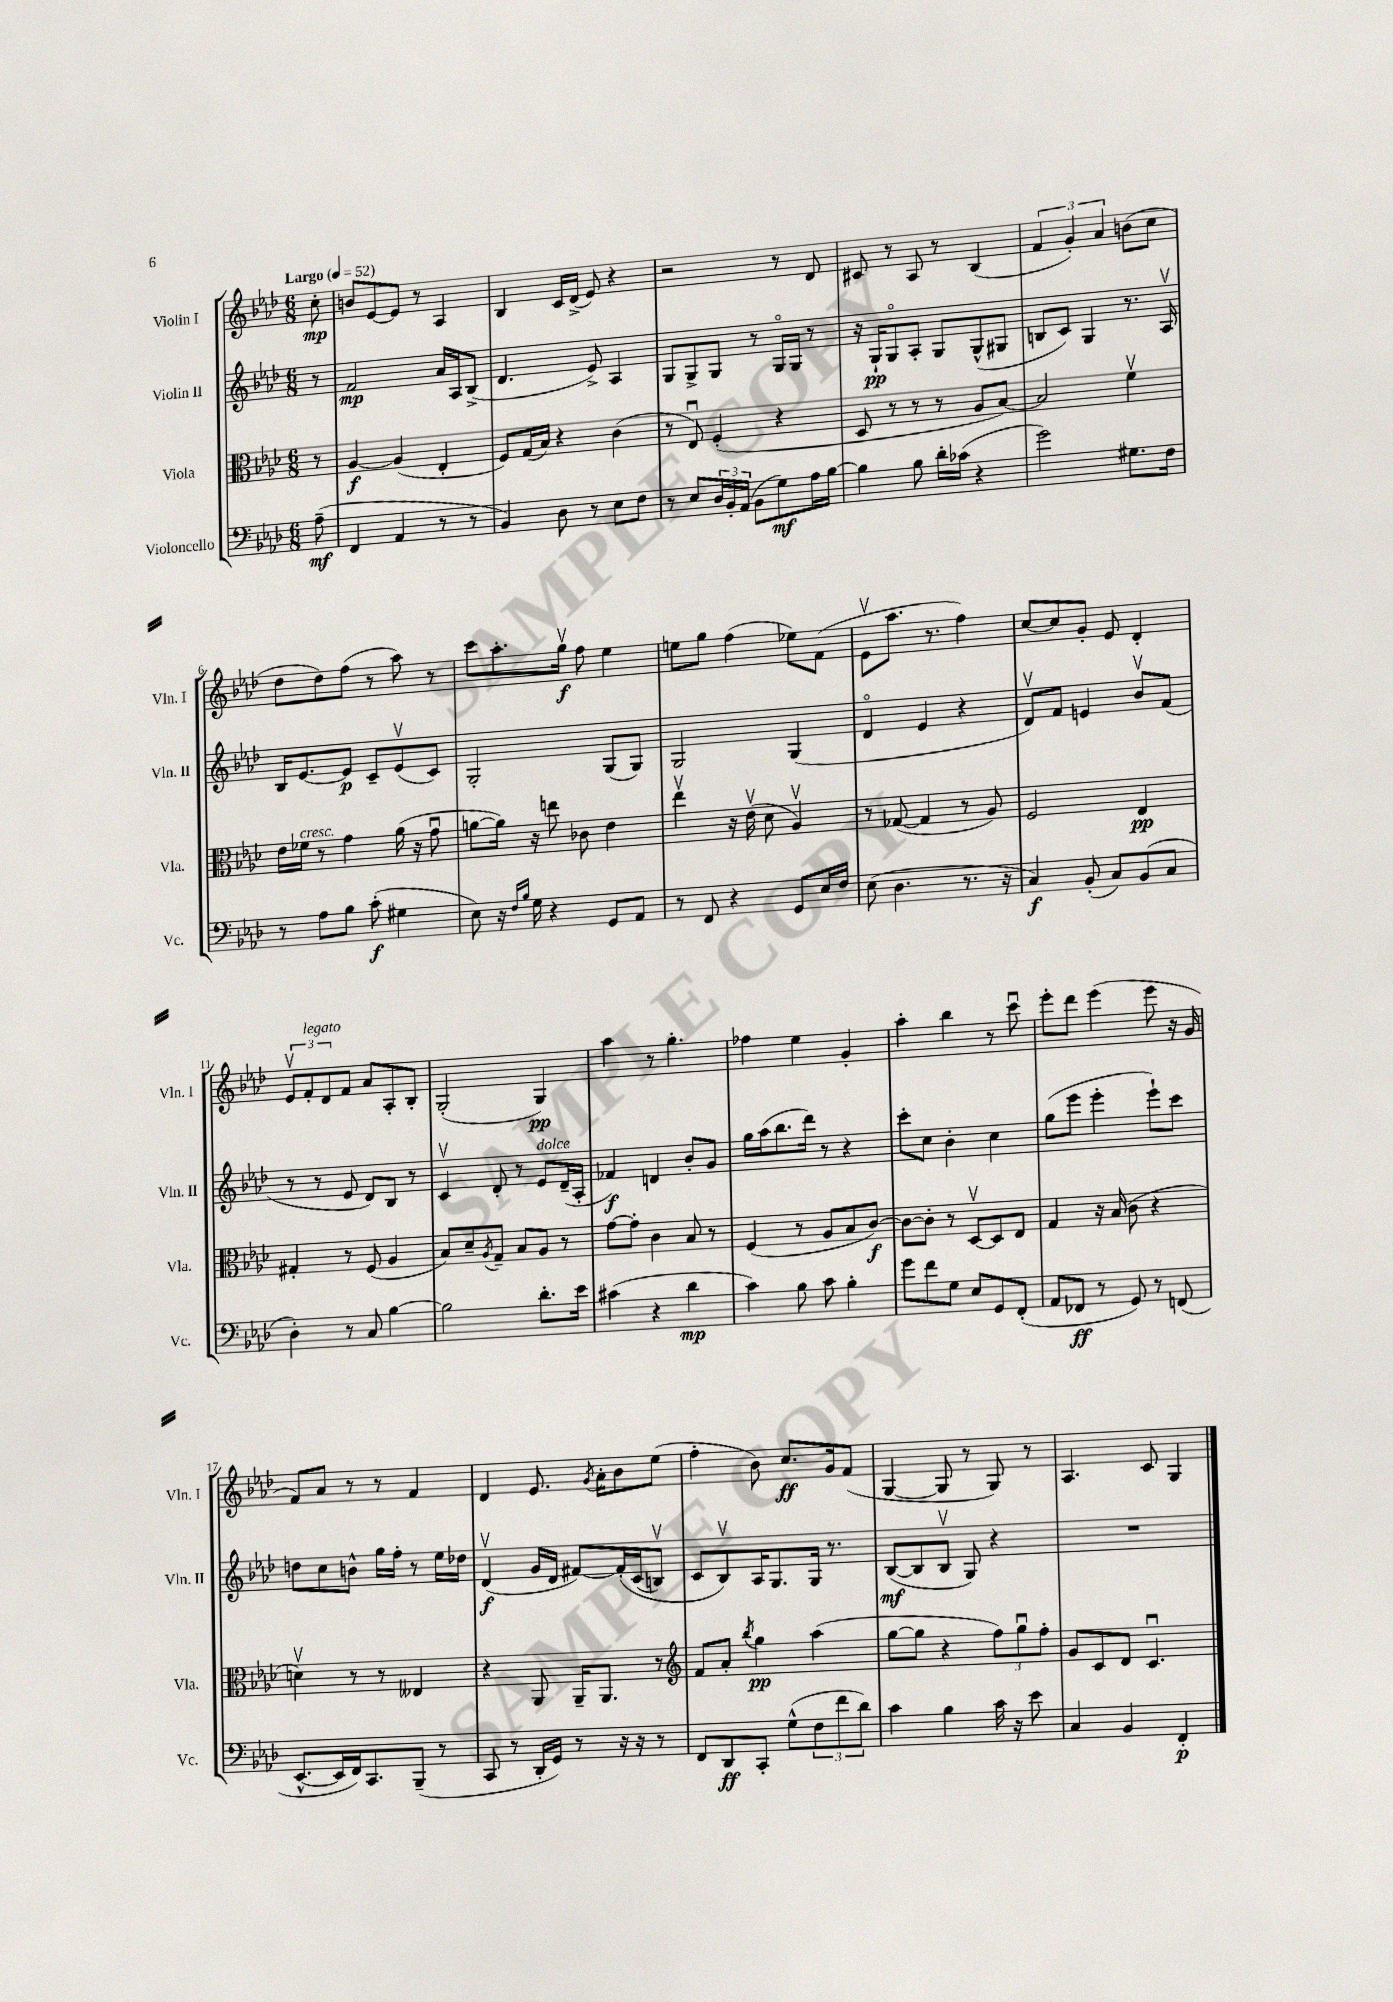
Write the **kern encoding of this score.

**kern	**dynam	**kern	**dynam	**kern	**dynam	**kern	**dynam
*part4	*part4	*part3	*part3	*part2	*part2	*part1	*part1
*staff4	*staff4	*staff3	*staff3	*staff2	*staff2	*staff1	*staff1
*I"Violoncello	*	*I"Viola	*	*I"Violin II	*	*I"Violin I	*
*I'Vc.	*	*I'Vla.	*	*I'Vln. II	*	*I'Vln. I	*
*clefF4	*	*clefC3	*	*clefG2	*	*clefG2	*
*k[b-e-a-d-]	*	*k[b-e-a-d-]	*	*k[b-e-a-d-]	*	*k[b-e-a-d-]	*
*M6/8	*	*M6/8	*	*M6/8	*	*M6/8	*
*MM52	*	*MM52	*	*MM52	*	*MM52	*
=	=	=	=	=	=	=	=
!	!	!	!	!	!	!LO:TX:a:B:t=Largo	!
(8A-~\	mf	8r	.	8r	.	8cc'\	mp
=1	=1	=1	=1	=1	=1	=1	=1
4FF/	.	[4A-/	f	2f/	mp	8bn/L	.
.	.	.	.	.	.	[8e-/	.
4AA-/	.	(4A-/]	.	.	.	8e-/J]	.
.	.	.	.	.	.	8r	.
8r	.	4E-'/	.	16a-/LL	.	4A-/	.
.	.	.	.	16A-/J	.	.	.
8r	.	.	.	(8B-^/J	.	.	.
=2	=2	=2	=2	=2	=2	=2	=2
4BB-/)	.	8F/L)	.	4.d-/	.	4B-/	.
.	.	(16G/L	.	.	.	.	.
.	.	16B-/JJ)	.	.	.	.	.
8D-\	.	4r	.	.	.	16c/LL	.
.	.	.	.	.	.	(16d-^/JJ	.
8r	.	.	.	8e-^/)	.	8e-/)	.
8E-\L	.	(4c\	.	4A-/	.	4r	.
8F\J	.	.	.	.	.	.	.
=3	=3	=3	=3	=3	=3	=3	=3
8r	.	8r	.	8G/L	.	2r	.
8E-/L	.	8E-u/)	.	8G^/	.	.	.
24D-/L	.	(4F'/	.	8G/J	.	.	.
24BB-'/	.	.	.	.	.	.	.
(24AA-/JJ	.	.	.	.	.	.	.
8BB-\L	.	.	.	8r	.	.	.
8G\)	mf	4r	.	16G/LL	.	8r	.
.	.	.	.	16G/JJ	.	.	.
16A-\L	.	.	.	8r	.	8d-/	.
[16B-\JJ	.	.	.	.	.	.	.
=4	=4	=4	=4	=4	=4	=4	=4
4B-\]	.	8D-/	.	16r	.	8c#X/	.
.	.	.	.	16G`/KL	pp	.	.
.	.	8r	.	8G/	.	8r	.
8B-\	.	8r	.	8A-'/J	.	8A-/	.
16d-'\LL	.	8r	.	8G/L	.	8r	.
(16c-X\JJ	.	.	.	.	.	.	.
4r	.	8A-/L	.	(8G^^/	.	(4B-/	.
.	.	[8B-/J)	.	8G#X/J	.	.	.
=5	=5	=5	=5	=5	=5	=5	=5
2g\)	.	2B-/]	.	8Bn/L	.	6f/	.
.	.	.	.	8c/J)	.	.	.
.	.	.	.	.	.	6g'/)	.
.	.	.	.	4G/	.	.	.
.	.	.	.	.	.	6a-/	.
8.G#X\L	.	4fv\	.	8.r	.	(8bn\L	.
.	.	.	.	.	.	8cc\J	.
16F\Jk	.	.	.	16A-v/	.	.	.
!!LO:LB:g=z
=6	=6	=6	=6	=6	=6	=6	=6
8r	.	16e-\LL	.	16B-/KL	.	8dd-\L	.
!	!	!LO:TX:a:i:t=cresc.	!	!	!	!	!
.	.	16f-X\JJ	.	[8.e-/	.	.	.
8A-\L	.	8r	.	.	.	8dd-\)	.
8B-\J	.	4g\	.	8e-/J]	p	(8ff\J	.
(8c'\	f	.	.	8c~/L	.	8r	.
4G#X\	.	(16a-\	.	(8e-v/	.	8aa-\)	.
.	.	16r	.	.	.	.	.
.	.	8gu\	.	8c/J)	.	8r	.
=7	=7	=7	=7	=7	=7	=7	=7
8E-\)	.	[8an\L	.	2G'/	.	8ccc\L	.
16r	.	16a\Jk])	.	.	.	8.aa-'\	.
16qqF/LL	.	.	.	.	.	.	.
16qqB-/JJ	.	.	.	.	.	.	.
16G\	.	16r	.	.	.	.	.
4r	.	8een\	.	.	.	.	.
.	.	.	.	.	.	16ggv\Jk	f
.	.	8c-X\	.	.	.	8ff\	.
8GG/L	.	4e-\	.	(8G/L	.	4ee-\	.
8AA-/J	.	.	.	8G/J)	.	.	.
=8	=8	=8	=8	=8	=8	=8	=8
8r	.	4ee-v\	.	2G/	.	8een\L	.
8FF/	.	.	.	.	.	8gg\J	.
4r	.	16r	.	.	.	(4ff\	.
.	.	(16e-v\	.	.	.	.	.
.	.	8d-\	.	.	.	.	.
8GG/L	.	4A-v/)	.	(4G/	.	8ee-X\L)	.
16E-/L	.	.	.	.	.	(8f\J	.
16F/JJ	.	.	.	.	.	.	.
=9	=9	=9	=9	=9	=9	=9	=9
(8E-\	.	8r	.	4d-/	.	8e-v\L	.
4.D-\	.	([8G-X/	.	.	.	8.aa-\J	.
.	.	4G-/]	.	4e-/	.	.	.
.	.	.	.	.	.	8.r	.
8.r	.	8r	.	4r	.	4ff\)	.
.	.	8A-/)	.	.	.	.	.
16r	.	.	.	.	.	.	.
=10	=10	=10	=10	=10	=10	=10	=10
4C/)	f	2F/	.	8d-v/L)	.	[8cc/L	.
.	.	.	.	8f/J	.	8cc/]	.
(8BB-'/	.	.	.	4en/	.	8g'/J	.
8C/L)	.	.	.	.	.	8e-/	.
(8BB-/	.	4E-/	pp	8b-v/L	.	4d-'/	.
8C/J	.	.	.	(8f/J	.	.	.
!!LO:LB:g=z
=11	=11	=11	=11	=11	=11	=11	=11
4D-'\)	.	4G#X'/	.	8r	.	12e-v/L	.
!	!	!	!	!	!	!LO:TX:a:i:t=legato	!
.	.	.	.	.	.	12f'/	.
.	.	.	.	8r	.	.	.
.	.	.	.	.	.	12d-/	.
8r	.	8r	.	8e-/	.	8f/J	.
8C/	.	(8F/	.	8d-/L)	.	8a-/L	.
[4B-\	.	4A-/	.	8B-/J	.	8A-'/	.
.	.	.	.	8r	.	8B-'/J	.
=12	=12	=12	=12	=12	=12	=12	=12
2B-\]	.	8B-/L)	.	4cv/	.	(2G'/	.
.	.	8d-~/	.	.	.	.	.
.	.	8qA-/	.	.	.	.	.
.	.	8G~/J	.	8d-'/	.	.	.
.	.	8B-/L	.	8r	.	.	.
!	!	!	!	!LO:TX:a:i:t=dolce	!	!	!
8.d-'\L	.	8A-/J	.	8e-/L	.	4G/)	pp
.	.	8r	.	(16d-~/L	.	.	.
16e-\Jk	.	.	.	16A-'/JJ	.	.	.
=13	=13	=13	=13	=13	=13	=13	=13
(4c#X\	.	[8g\L	.	4f-X/)	f	4aa-\	.
.	.	8g'\J]	.	.	.	.	.
4r	.	4c\	.	4dn/	.	8r	.
.	.	.	.	.	.	4.gg'\	.
4d-\	mp	8B-/	.	8b-'/L	.	.	.
.	.	8r	.	8g/J	.	.	.
=14	=14	=14	=14	=14	=14	=14	=14
4c\)	.	(4F/	.	16gg\LL	.	4ff-X\	.
.	.	.	.	(16aa-\J	.	.	.
.	.	.	.	8.bb-\	.	.	.
8B-\	.	8r	.	.	.	4ee-\	.
.	.	.	.	16ddd-\Jk)	.	.	.
8c\	.	8A-/L	.	8r	.	.	.
4B-'\	.	8B-/	.	4r	.	4g'/	.
.	.	[8c/J)	f	.	.	.	.
=15	=15	=15	=15	=15	=15	=15	=15
8g\L	.	8c\L_	.	8ccc'\L	.	4aa-'\	.
8f\	.	8c'\J]	.	8cc\J	.	.	.
8G\J	.	8r	.	4b-'\	.	4bb-\	.
8E-/L	.	[8D-v/L	.	.	.	.	.
8GG/	.	8D-/]	.	4cc\	.	8r	.
(8FF'/J	.	8E-/J	.	.	.	8cccu\	.
=16	=16	=16	=16	=16	=16	=16	=16
8AA-/L	.	4G/	.	(8gg\L	.	8eee-'\L	.
8FF-X/J	ff	.	.	8eee-\J	.	8ddd-\J	.
8r	.	16r	.	4eee-'\	.	(4eee-\	.
.	.	(16B-/	.	.	.	.	.
8GG/)	.	8c\	.	.	.	.	.
8r	.	4r	.	8eee-`\L)	.	8eee-\	.
(8FFn/	.	.	.	8ccc\J	.	16r	.
.	.	.	.	.	.	16g/	.
!!LO:LB:g=z
=17	=17	=17	=17	=17	=17	=17	=17
[8.EE-^^/L	.	4dnv\)	.	8ddn\L	.	8f/L)	.
.	.	.	.	8cc\	.	8a-/J	.
16EE-/L]	.	.	.	.	.	.	.
16FF/J)	.	8r	.	8bn^^\J	.	8r	.
8.CC/	.	.	.	.	.	.	.
.	.	8r	.	16gg\LL	.	8r	.
.	.	.	.	16ff'\JJ	.	.	.
(8BBB-~/J	.	4E--X/	.	8r	.	4f/	.
8r	.	.	.	16ee-\LL	.	.	.
.	.	.	.	16dd-X\JJ	.	.	.
=18	=18	=18	=18	=18	=18	=18	=18
8CC/	.	4r	.	(4d-v/	f	4d-/	.
8r	.	.	.	.	.	.	.
16DD-'/LL	.	8AA-/	.	16g/LL	.	8.e-/	.
16GG/JJ)	.	.	.	16d-/JJ	.	.	.
8r	.	16AA-~/KL	.	[8f#X/L)	.	.	.
.	.	.	.	.	.	8qg/	.
.	.	8.AA-/J	.	.	.	16a-'\KL	.
16r	.	.	.	(16f#'/L]	.	8b-\	.
16r	.	.	.	(16c/J	.	.	.
8r	.	8r	.	8Bnv/J)	.	(8ee-\J	.
=19	=19	=19	=19	=19	=19	=19	=19
*	*	*clefG2	*	*	*	*	*
8FF/L	.	8f/L	.	8c/L	.	4ff'\	.
8DD-/	ff	8a-'/J	.	8B-v/)	.	.	.
.	.	8qbb-/	.	.	.	.	.
8CC'/J	.	4gg\	pp	16A-/K	.	8b-\)	.
.	.	.	.	8.G/	.	.	.
(8G^^\L	.	.	.	.	.	8.cc/L	ff
12F\	.	(4aa-\	.	16G/Jk	.	.	.
.	.	.	.	8.r	.	16g/k	.
12f\	.	.	.	.	.	.	.
.	.	.	.	.	.	(8f/J	.
12d-\J)	.	.	.	.	.	.	.
=20	=20	=20	=20	=20	=20	=20	=20
4c\	.	[8gg\L	.	([8B-/L	mf	[4G/	.
.	.	8gg\J]	.	8B-/]	.	.	.
4B-\	.	4r	.	8B-v/J	.	8G/]	.
.	.	.	.	8G/)	.	8r	.
16c\	.	12ff\L)	.	4r	.	8G/)	.
16r	.	.	.	.	.	.	.
.	.	12ggu\	.	.	.	.	.
8e-\	.	.	.	.	.	8r	.
.	.	12ff'\J	.	.	.	.	.
=21	=21	=21	=21	=21	=21	=21	=21
4C/	.	8g/L	.	2.r	.	4.A-/	.
.	.	8c/	.	.	.	.	.
4BB-/	.	8d-/J	.	.	.	.	.
.	.	4.cu/	.	.	.	8c/	.
4FF'/	p	.	.	.	.	4G/	.
==	==	==	==	==	==	==	==
*-	*-	*-	*-	*-	*-	*-	*-
